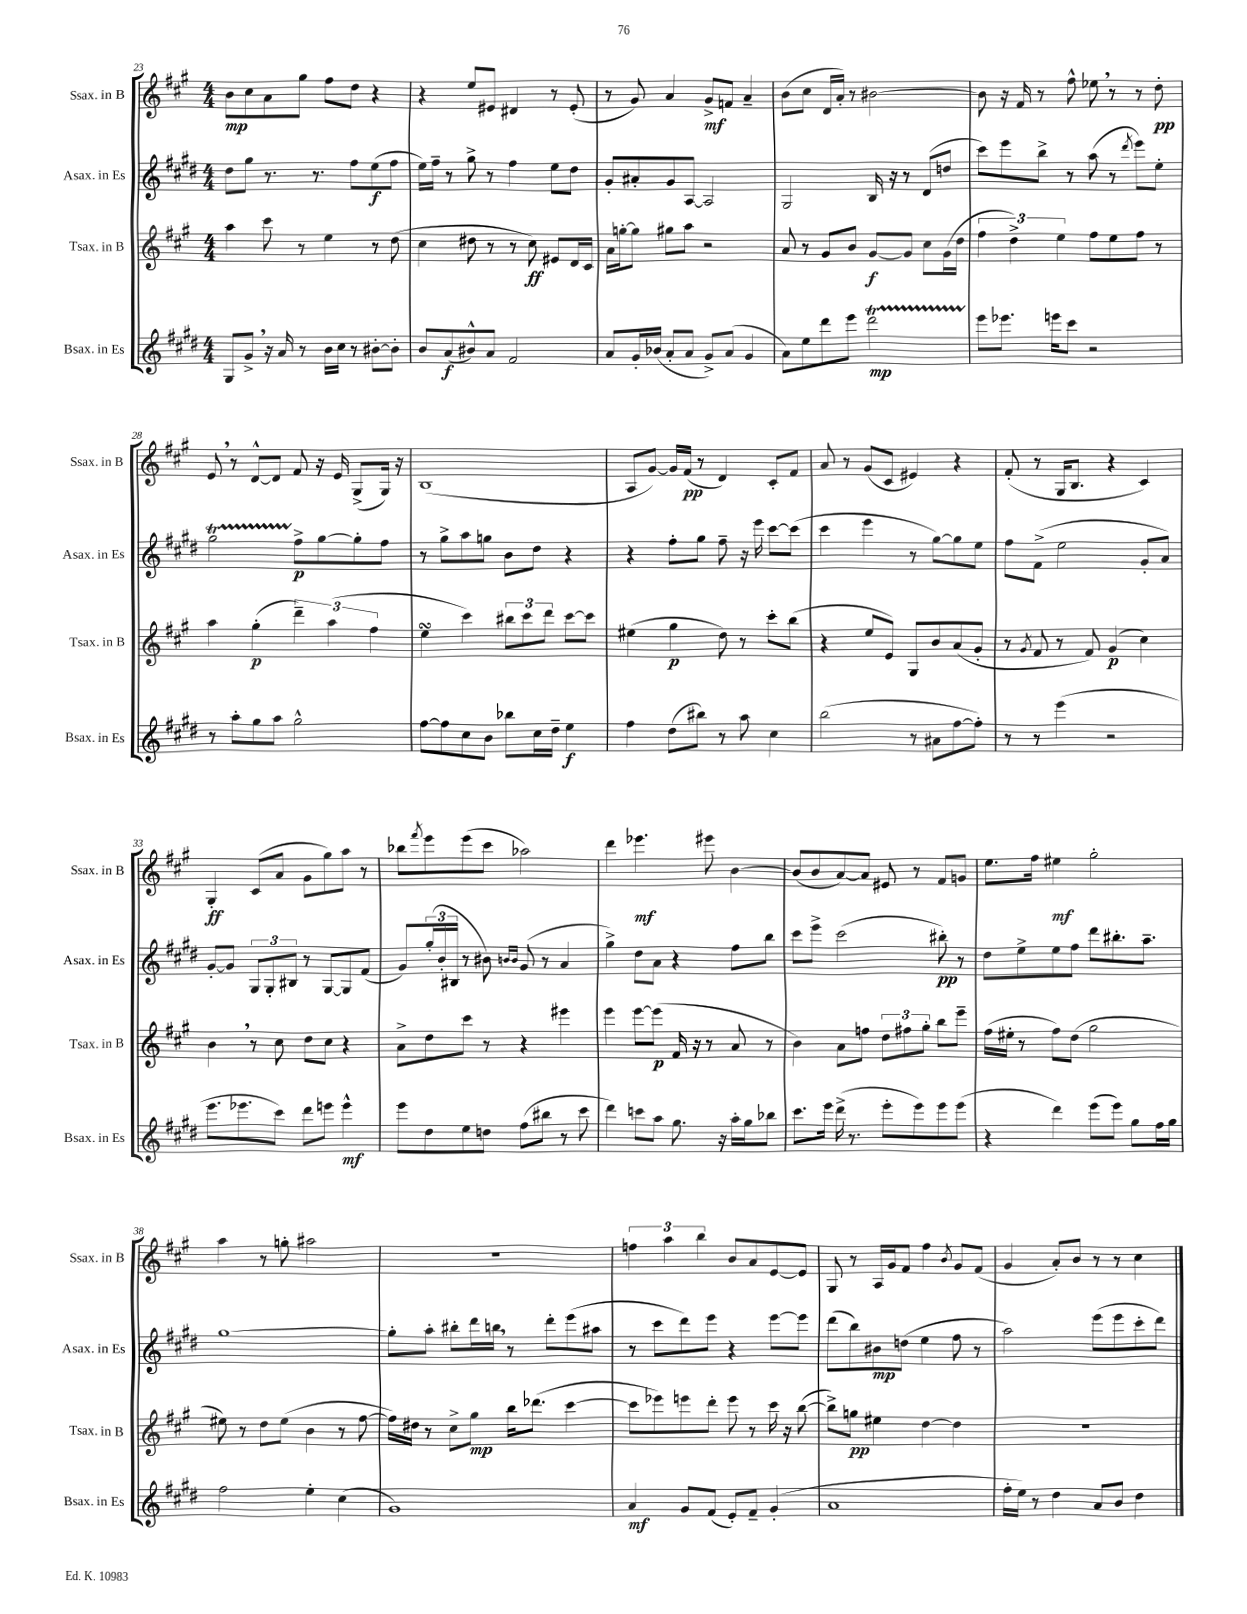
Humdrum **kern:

**kern	**kern	**kern	**kern
*staff4	*staff3	*staff2	*staff1
*clefG2	*clefG2	*clefG2	*clefG2
*k[f#c#g#d#]	*k[f#c#g#]	*k[f#c#g#d#]	*k[f#c#g#]
*M4/4	*M4/4	*M4/4	*M4/4
8G#	4aa	8dd#	8b
8g#^	.	8gg#	8cc#
16r	8ccc#	8.r	8a
16a	.	.	.
8r	8r	.	8gg#
.	.	8.r	.
16b	4ee	.	8ff#
16cc#	.	.	.
8r	.	8ff#	8dd
[8b#'	8r	(8ee	4r
8b#']	(8dd	8ff#	.
=	=	=	=
8b	4cc#	16ee)	4r
.	.	16ff#~	.
(8a	.	8r	.
8b#^^)	8dd#	8gg#^	8ee
8a	8r	8r	8e#
2f#	8r	4ff#	4d#
.	8cc#)	.	.
.	8e#	8ee	8r
.	16d	8dd#	(8e#'
.	16c#	.	.
=	=	=	=
8a	16a	8g#'	8r
.	[16gg'	.	.
16g#'	8gg]	8a#'	8g#)
(16b-	.	.	.
8a'	8gg#	8g#	4a
8a	8aa	[8A	.
8g#^)	2r	2A]	8g#^
(8a	.	.	8f
4g#	.	.	4a~
=	=	=	=
8a)	8a	2G#	(8b
8ee	8r	.	8cc#
8ddd#	8g#	.	16d
.	.	.	16a')
8eee	8b	.	8r
2ddd#	[8g#	16B	[2b#
.	.	16r	.
.	8g#]	8r	.
.	8cc#	(8d#	.
.	(16g#	8dd	.
.	16dd	.	.
=	=	=	=
8eee	6ff#	8ccc#)	8b#]
8.eee-	.	8eee	16r
.	6dd^)	.	.
.	.	.	16f#
.	.	8bb^	8r
16eee	.	.	.
.	6ee	.	.
8ccc#	.	8r	8ff#^^
2r	8ff#	(8aa	8ee-
.	8ee	8r	8r
.	.	8qddd#	.
.	8ff#	8eee)	8r
.	8r	8ee'	8dd'
=	=	=	=
8r	4aa	2gg#	8e
8aa'	.	.	8r
8gg#	(4gg#'	.	[8d^^
8aa	.	.	8d]
2gg#^^	6ddd~)	8ff#^	8f#
.	.	[8gg#	16r
.	(6aa	.	.
.	.	.	16e
.	.	8gg#']	(8G#^
.	6ff#	.	.
.	.	8ff#	16G#)
.	.	.	16r
=	=	=	=
[8ff#	4ee	8r	(1B
8ff#]	.	8gg#^	.
8cc#	4ccc#)	8aa	.
8b	.	8gg	.
8bb-	12bb#	8b	.
.	12ccc#	.	.
16cc#	.	8dd#	.
.	12ddd	.	.
16dd#~	.	.	.
4ee	[8ccc#	4r	.
.	8ccc#]	.	.
=	=	=	=
4ff#	(4ee#	4r	8A
.	.	.	[8g#)
(8dd#	4gg#	8ff#'	16g#]
.	.	.	(16f#
8bb#)	.	8gg#	8r
8r	8dd)	8ff#~	4d)
8aa	8r	16r	.
.	.	16eee	.
4cc#	8ccc#'	[8ccc#	8c#'
.	(8bb	(8ccc#]	8f#
=	=	=	=
(2bb	4r	4ccc#	8a
.	.	.	8r
.	8ee	4eee	(8g#
.	8e)	.	8c#
8r	8G#	8r	4e#)
8a#	8b	[8gg#)	.
[8ff#	(8a	8gg#]	4r
8ff#'])	8g#'	8ee	.
=	=	=	=
8r	8r	8ff#	(8f#'
.	8qg#	.	.
8r	8f#	(8f#^	8r
(4eee	8r	2ee	16G#
.	.	.	8.B
.	8f#)	.	.
2r	(4g#	.	4r
.	4cc#)	8g#'	4c#)
.	.	8a)	.
=	=	=	=
8.eee	4b	[8g#'	4G#'
.	.	8g#]	.
8.eee-	.	.	.
.	8r	12G#	(8c#
.	.	12G#'	.
8ccc#)	8cc#	.	8a
.	.	12B#	.
8ddd#	8dd	8r	8g#
8eee	8cc#	[8G#	8gg#)
4eee^^	4r	8G#]	8aa
.	.	(8f#	8r
=	=	=	=
8eee	8a^	8g#)	8bb-
.	.	.	8qfff#
8dd#	8dd	(24gg#'	8eee
.	.	24b'	.
.	.	24B#	.
8ee	8ccc#	8r	(8eee
8dd	8r	8b#)	8ccc#
.	.	16qqb	.
.	.	16qqb	.
(8ff#	4r	(8g#	2aa-)
8bb#	.	8r	.
8r	4eee#	4a	.
8ccc#	.	.	.
=	=	=	=
4ddd#)	4eee	4gg#^)	4ddd
8ccc	[8eee	8dd#	4.eee-
8aa	(8eee]	8a	.
8.gg#	16f#	4r	.
.	16r	.	.
.	8r	.	8eee#
16r	.	.	.
16aa'	8a	8ff#	[4b
16gg#	.	.	.
8bb-	8r	8bb	.
=	=	=	=
8.ccc#	4b)	8ccc#	(8b]
.	.	8eee^	8b
16eee	.	.	.
(16ddd#^	8a	(2ccc#	[8a)
8.r	.	.	.
.	8ff	.	8a]
8eee'	12dd	.	8e#
.	12ff#	.	.
8eee)	.	.	8r
.	12gg#'	.	.
8eee	8bb	8bb#')	8f#
(8eee	8eee~	8r	8g
=	=	=	=
4r	(16ff#	8dd#	8.ee
.	16ee#'	.	.
.	8r	8ee^	.
.	.	.	16ff#
4ddd#)	8ff#)	8ee	4ee#
.	(8dd	8ff#	.
(8eee	2gg#	8ddd#	2gg#'
8eee)	.	8.bb#'	.
8gg#	.	.	.
.	.	8.aa~	.
16ff#	.	.	.
16gg#	.	.	.
=	=	=	=
2ff#	8ee#)	[1gg#	4aa
.	8r	.	.
.	8dd	.	8r
.	(8ee#	.	8gg'
4ee'	4b	.	2aa#
(4cc#	8r	.	.
.	[8ff#	.	.
=	=	=	=
1g#)	16ff#])	8gg#']	1r
.	16dd#	.	.
.	8r	8aa'	.
.	8cc#^	8bb#'	.
.	8gg#	16ddd#	.
.	.	16bb	.
.	16bb	8r	.
.	(8.ddd-	.	.
.	.	8ddd#'	.
.	[4ccc#	(8eee	.
.	.	8aa#	.
=	=	=	=
4a	8ccc#]	8r	6ff
.	8eee-)	8ccc#	.
.	.	.	6aa
8g#	8eee	8ddd#)	.
.	.	.	6bb
(8f#	8ddd'	8eee	.
8e')	8eee	4r	8b
8f#~	8r	.	8a
(4g#'	16ccc#	[8eee	[8e
.	16r	.	.
.	([8bb	8eee]	8e]
=	=	=	=
1a	8bb^])	(8ddd#	8G#
.	8gg	8bb)	8r
.	4ee#	8b#	16A
.	.	.	16g#
.	.	(8dd	8f#
.	[4dd	4ee	4ff#
.	.	.	8qb
.	4dd]	8ff#	8g#
.	.	8r	(8f#
=	=	=	=
16ff#'	1r	2aa)	4g#
16ee)	.	.	.
8r	.	.	.
4dd#	.	.	8a')
.	.	.	8b
8a	.	(8eee	8r
8b	.	8eee	8r
4dd#	.	8ccc#'	4cc#
.	.	8ddd#)	.
==	==	==	==
*-	*-	*-	*-
